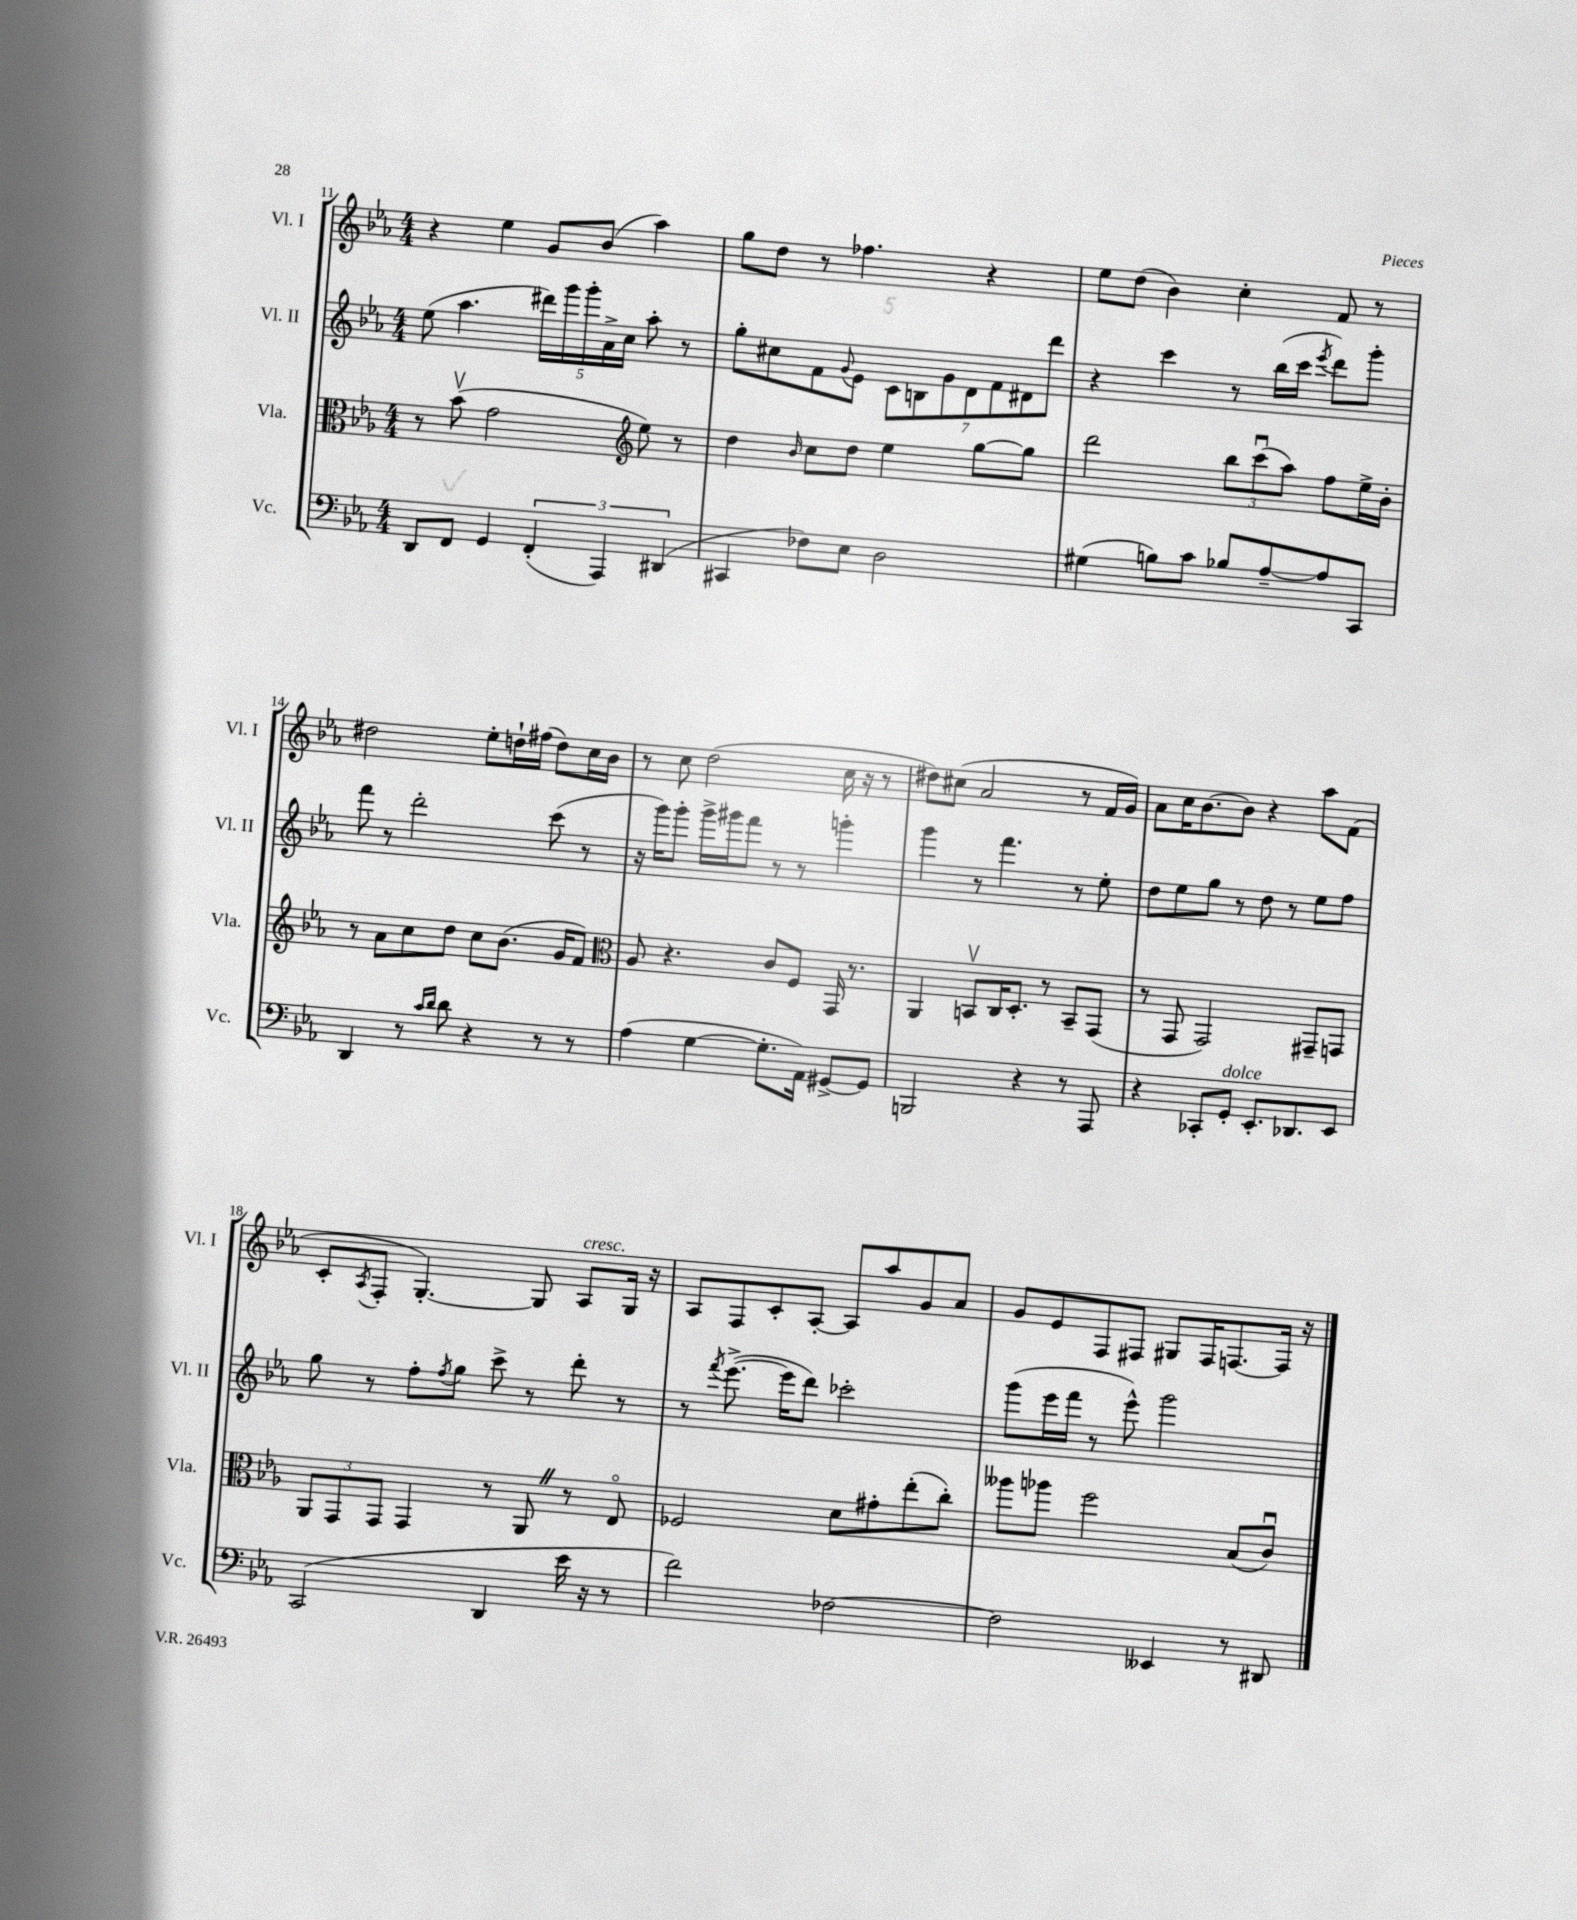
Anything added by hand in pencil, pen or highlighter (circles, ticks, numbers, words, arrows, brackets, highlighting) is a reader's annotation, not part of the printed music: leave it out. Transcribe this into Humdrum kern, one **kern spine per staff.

**kern	**kern	**kern	**kern
*staff4	*staff3	*staff2	*staff1
*clefF4	*clefC3	*clefG2	*clefG2
*k[b-e-a-]	*k[b-e-a-]	*k[b-e-a-]	*k[b-e-a-]
*M4/4	*M4/4	*M4/4	*M4/4
8DD	8r	(8ee-	4r
8FF	(8b-v	4.aa-	.
4GG	2g	.	4ee-
(6FF'	.	20ddd#)	8g
.	.	20ggg	.
.	.	20ggg'	.
.	.	.	(8b-
.	.	20a-^	.
6AAA-)	.	.	.
.	.	20cc	.
*	*clefG2	*	*
.	8ee-)	8aa-'	4aa-)
(6DD#	.	.	.
.	8r	8r	.
=	=	=	=
4CC#	4dd	8gg'	8gg
.	.	8cc#	8dd
.	16qqb-	.	.
8F-)	8cc	8f	8r
.	.	8qqg	.
8E-	8dd	8e-	4.ff-
2D	4ee-	14c	.
.	.	14B	.
.	.	14g	.
.	.	14d	.
.	[8gg	.	4r
.	.	14f	.
.	.	14d#	.
.	8gg]	.	.
.	.	14ddd	.
=	=	=	=
(4G#	2ddd	4r	8ee-
.	.	.	(8dd
8B)	.	4ccc	4b-)
8c	.	.	.
8B-	12bb-	8r	4cc'
.	(12cccu	.	.
[8A-~	.	(16bb-	.
.	12aa-)	.	.
.	.	16ccc	.
.	.	8qeee-	.
8A-]	8ff	8ddd)	8f
8CC	16ee-^	8ggg'	8r
.	16b-'	.	.
=	=	=	=
4DD	8r	8fff	2dd#
.	8a-	8r	.
8r	8cc	2ddd'	.
16qqc	.	.	.
16qqd	.	.	.
8d	8dd	.	.
4r	8cc	.	8ee-'
.	(8.b-	.	16dd`
.	.	.	(16ff#
8r	.	(8ccc	8dd)
.	16g	.	.
8r	8f)	8r	16cc
.	.	.	16b-
=	=	=	=
*	*clefC3	*	*
(4A-	8A-	16r	8r
.	.	16ggg)	.
.	4.r	8ggg'	8cc
[4G	.	16ggg^	(2dd
.	.	16ggg#	.
.	.	8fff	.
8.G']	8c	8r	.
.	8F	8r	.
16AA-)	.	.	.
[8GG#^	16GG	4ggg'	16cc
.	8.r	.	16r
8GG#]	.	.	8r
=	=	=	=
2BBB	4AA-	4ggg	8dd#)
.	.	.	(8cc#
.	8BBv	8r	2a-
.	16C	4.fff	.
.	8.D'	.	.
4r	.	.	.
.	8r	.	.
8r	8BB~	8r	8r
8AAA-	(8GG	8ee-'	16f
.	.	.	16g)
=	=	=	=
4r	8r	8dd	8a-
.	8GG	8ee-	16cc
.	.	.	[8.b-
8CC-'	2GG)	8gg	.
8GG'	.	8r	8b-]
8.EE-'	.	8dd	4r
.	.	8r	.
8.DD-	.	.	.
.	8GG#~	8ee-	8aa-
8EE-	8GG	8ff	(8f
=	=	=	=
(2CC	12AA-	8gg	8c'
.	12GG	.	.
.	.	.	8qA-
.	.	8r	8F'
.	12GG	.	.
.	4GG	8ff'	[4.G')
.	.	8qff	.
.	.	8gg	.
4DD	8r	8ccc^	.
.	8AA-	8r	8G]
16e-	8r	8ddd'	8A-
16r	.	.	.
8r	8E-o	8r	16G
.	.	.	16r
=	=	=	=
2f)	2F-	8r	8A-
.	.	8qfff	.
.	.	([8.eee-^	8F
.	.	.	8c'
.	.	16eee-]	.
.	.	8ddd)	[8A-'
[2F-	8d	2ccc-'	8A-]
.	8g#'	.	8aa-
.	(8ee-'	.	8g
.	8cc')	.	8a-
=	=	=	=
2F-]	8aa--	(8ggg	8g
.	8aa-	16eee-	8e-
.	.	16fff	.
.	2ff	8r	8F
.	.	8eee-^^)	8F#
4EE--	.	2ggg	8G#
.	.	.	16F#
.	.	.	[8.F
8r	(8B-	.	.
8DD#	8cu)	.	16F]
.	.	.	16r
==	==	==	==
*-	*-	*-	*-
